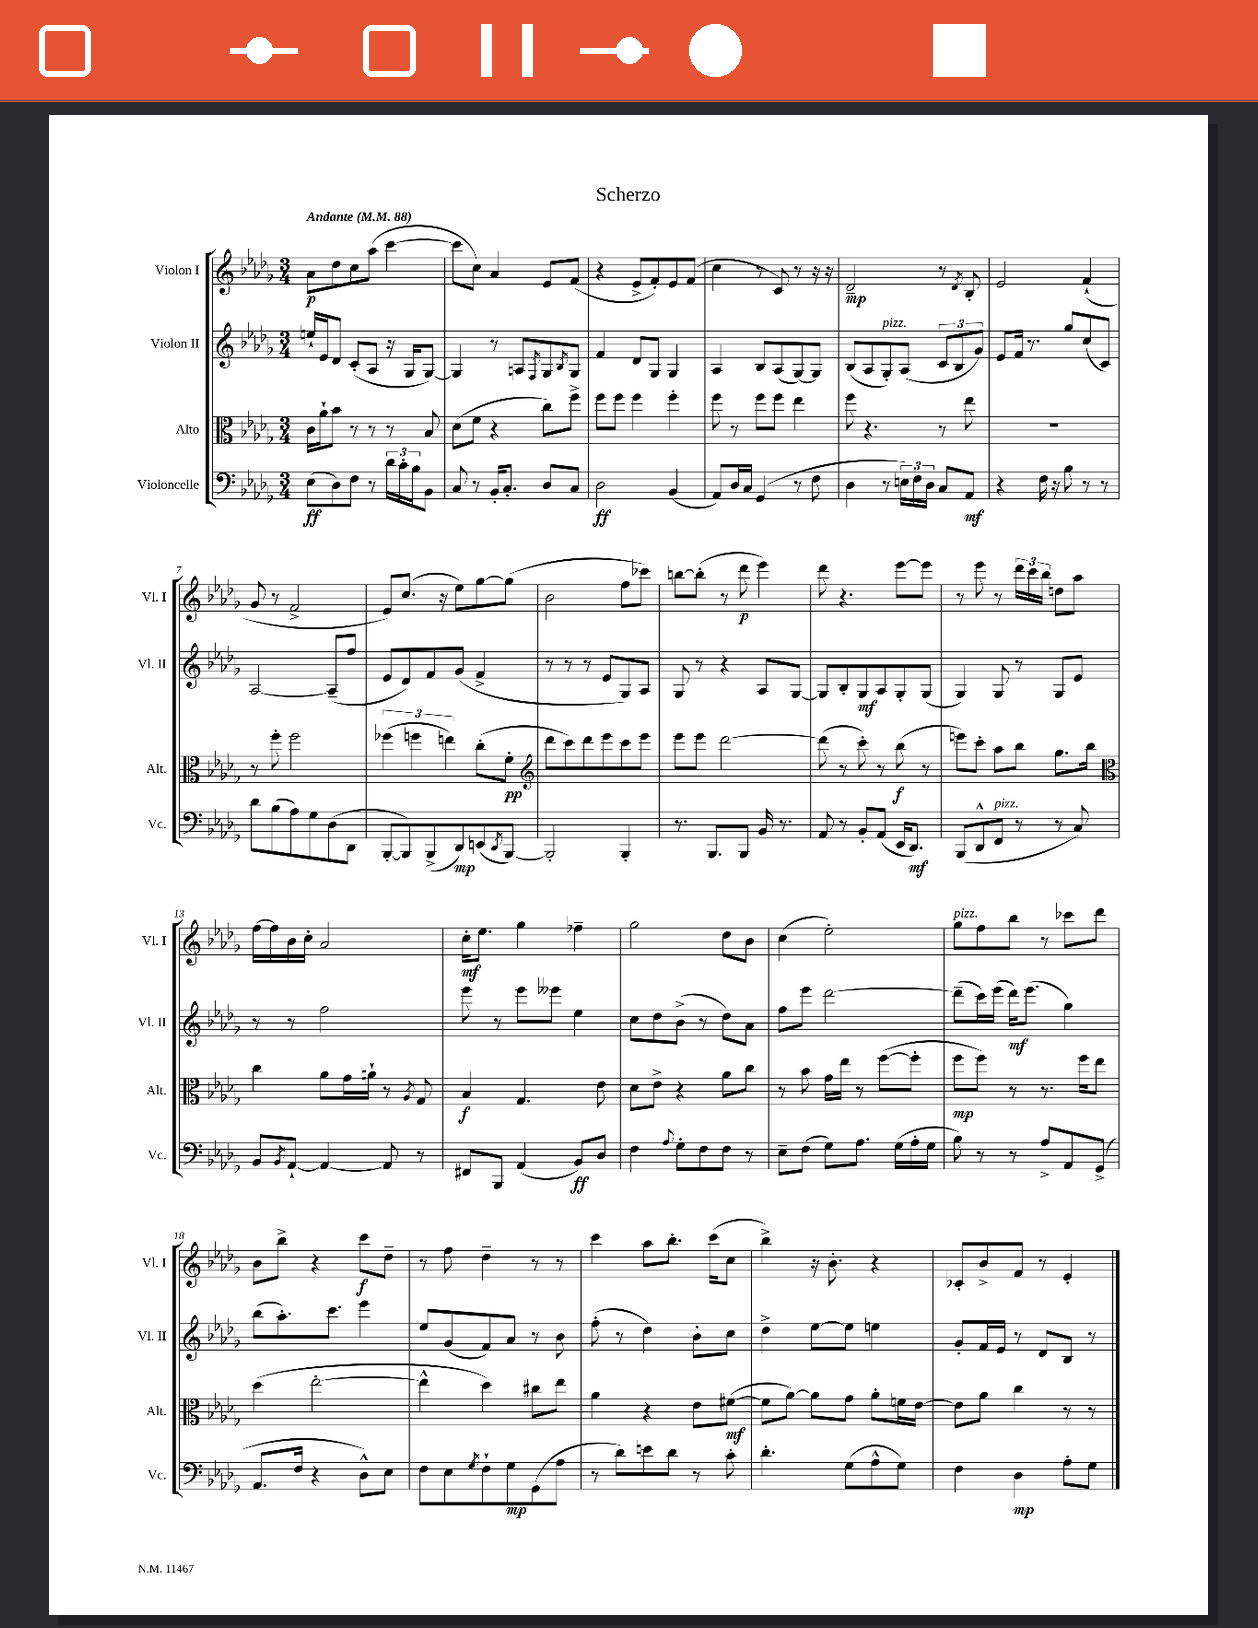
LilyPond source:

\header { title = "Scherzo" }
<<
\new StaffGroup <<
\new Staff = "s0" \with { instrumentName = "Violon I" shortInstrumentName = "Vl. I" } {
    \clef treble \key des \major \numericTimeSignature \time 3/4 \tempo "Andante" 4 = 88
    aes'8\p des''8 c''8 aes''8( c'''4~ |
    c'''8 c''8) aes'4 ees'8 f'8( |
    r4 ees'8-> f'8-.) ees'8 f'8( |
    c''4 r8 c'8) r8 r16 r16 |
    des'2--\mp r8 \acciaccatura { des'8 } bes8-. |
    ees'2 f'4-!( |
    ges'8 r8 f'2-> |
    ees'8) c''8.( r16 ees''8) ges''8~ ges''8( |
    bes'2 f''8 ces'''8) |
    b''8~ b''8-.( r8 des'''8\p ees'''4) |
    des'''8 r4. ees'''8~ ees'''8 |
    r8 ees'''8 r8 \tuplet 3/2 { des'''16 c'''16 bes''16 } d''8 aes''8 |
    f''16~ f''16 bes'16 c''16-. aes'2 |
    c''16-.\mf ees''8. ges''4 fes''4-- |
    ges''2 des''8 bes'8 |
    c''4( ees''2-.) |
    ges''8^\markup { \italic "pizz." } f''8 bes''8 r8 ces'''8 des'''8 |
    bes'8 bes''8-> r4 c'''8\f des''8-- |
    r8 f''8 des''4-- r8 r8 |
    c'''4 aes''8 bes''8.-. c'''16( c''8 |
    bes''4->) r16 bes'8.-. r4 |
    ces'8-. bes'8-> f'8 r8 ees'4-. \bar "|." |
}
\new Staff = "s1" \with { instrumentName = "Violon II" shortInstrumentName = "Vl. II" } {
    \clef treble \key des \major \numericTimeSignature \time 3/4
    e''16-! ees'16 des'8 c'8-.( aes8 r16 ges16 ges8~) |
    ges4 r8 a8 \acciaccatura { f8 } ges8 \acciaccatura { bes8 } ges8 |
    f'4 des'8 ges8 ges4 |
    aes4 bes8 aes8( ges8~) ges8 |
    bes8( aes8 ges8-.^\markup { \italic "pizz." }) aes8( \tuplet 3/2 { c'8 bes8 ges'8) } |
    ees'8 f'16 r8. ges''8 c''8( c'8) |
    aes2~ aes8--( f''8 |
    ees'8 des'8) f'8 ges'8( f'4-> |
    r8 r8 r8 ees'8 ges8) aes8 |
    ges8 r8 r4 aes8 ges8~ |
    ges8 bes8-. ges8\mf aes8 ges8-. ges8( |
    ges4) ges8 r8 ges8 ees'8 |
    r8 r8 f''2 |
    ees'''8 r8 ees'''8 eeses'''8 ees''4 |
    c''8 des''8 bes'8->( r8 des''8) aes'8 |
    f''8 ees'''8 des'''2~ |
    des'''8--( c'''16) ees'''16( des'''16\mf) ees'''8.( ges''4) |
    bes''8( aes''8.-.) c'''8. ees'''4 |
    ees''8 ges'8( f'8) aes'8 r8 bes'8 |
    f''8-.( r8 des''4) bes'8-. c''8 |
    des''4-> ees''8~ ees''8 e''4 |
    ges'8-. f'16 ees'16 r8 des'8 bes8 r8 \bar "|." |
}
\new Staff = "s2" \with { instrumentName = "Alto" shortInstrumentName = "Alt." } {
    \clef alto \key des \major \numericTimeSignature \time 3/4
    c'16 aes'16-! bes'8 r8 r8 r8 bes8 |
    des'8( f'8 r4 c''8) f''8-> |
    f''8 f''8 f''4 f''4-. |
    f''8 r8 f''8 f''8 ees''4 |
    f''8 r4. r8 ees''8 |
    R2. |
    r8 f''8-. f''2 |
    \tuplet 3/2 { fes''4( f''4 e''4) } c''8-.( f'8-.\pp |
    \clef treble des'''8 c'''8) des'''8 ees'''8 c'''8 ees'''8 |
    ees'''8 ees'''8 des'''2~ |
    des'''8( r8 c'''8-.) r8 bes''8\f( r8 |
    e'''8) c'''8-. aes''8 bes''8 ges''8. bes''16 |
    \clef alto c''4 aes'8 ges'16 a'16-! r8 \acciaccatura { aes8 } ges8 |
    bes4\f ges4. ees'8 |
    des'8 ees'8-> r4 aes'8 c''8 |
    r8 bes'8 ges'16 ees''16 r8 f''8~( f''8-. |
    f''8\mp f''8) r8 r8. f''16 ees''8 |
    des''4( ees''2~-. |
    ees''4-^ des''4) cis''8 ees''8 |
    aes'4 r4 ees'8 fis'8~\mf( |
    fis'8 aes'8~) aes'8 ges'8 aes'8-. f'16 ees'16~ |
    ees'8 aes'8 c''4 r8 r8 \bar "|." |
}
\new Staff = "s3" \with { instrumentName = "Violoncelle" shortInstrumentName = "Vc." } {
    \clef bass \key des \major \numericTimeSignature \time 3/4
    ees8\ff( des8) f8 r8 \tuplet 3/2 { des'16 c'16-. bes16 } bes,8 |
    c8 r8 bes,16-. c8.-. des8 c8 |
    des2\ff bes,4( |
    aes,8) des16 c16 ges,4( r8 f8 |
    des4 r8 \tuplet 3/2 { e16) f16 des16 } c8 aes,8\mf |
    r4 f16 r16 bes8 r8 r8 |
    des'8 bes8( aes8) ges8 des8( des,8 |
    bes,,8~-. bes,,8) bes,,8->( des,8\mp) e,8( \acciaccatura { des,8 } bes,,8~) |
    bes,,2-. bes,,4-. |
    r8. bes,,8. bes,,8 bes,16 r8. |
    aes,8 r8 bes,8-. aes,8( ees,16 des,8.\mf) |
    bes,,8( des,8-^ f,8^\markup { \italic "pizz." } r8 r8 c8) |
    bes,8 \acciaccatura { bes,8 } aes,8~-! aes,4~ aes,8 r8 |
    fis,8 bes,,8 aes,4( bes,8\ff) des8 |
    f4 \appoggiatura { aes8 } ges8-. f8 f8 r8 |
    ees8-- f8( ges8) aes8. ges16( aes16-. ges16 |
    bes8) r8 r8 aes8-> aes,8 ges,8->( |
    aes,8. f16 r4 des8-^) ees8 |
    f8 ees8 \acciaccatura { ges8 } f8-! ges8\mp ges,8( aes8 |
    r8 des'8) e'8 des'8 r8 c'8-. |
    des'4.-. ges8( aes8-^ ges8) |
    f4 des4\mp aes8-. ges8 \bar "|." |
}
>>
>>
